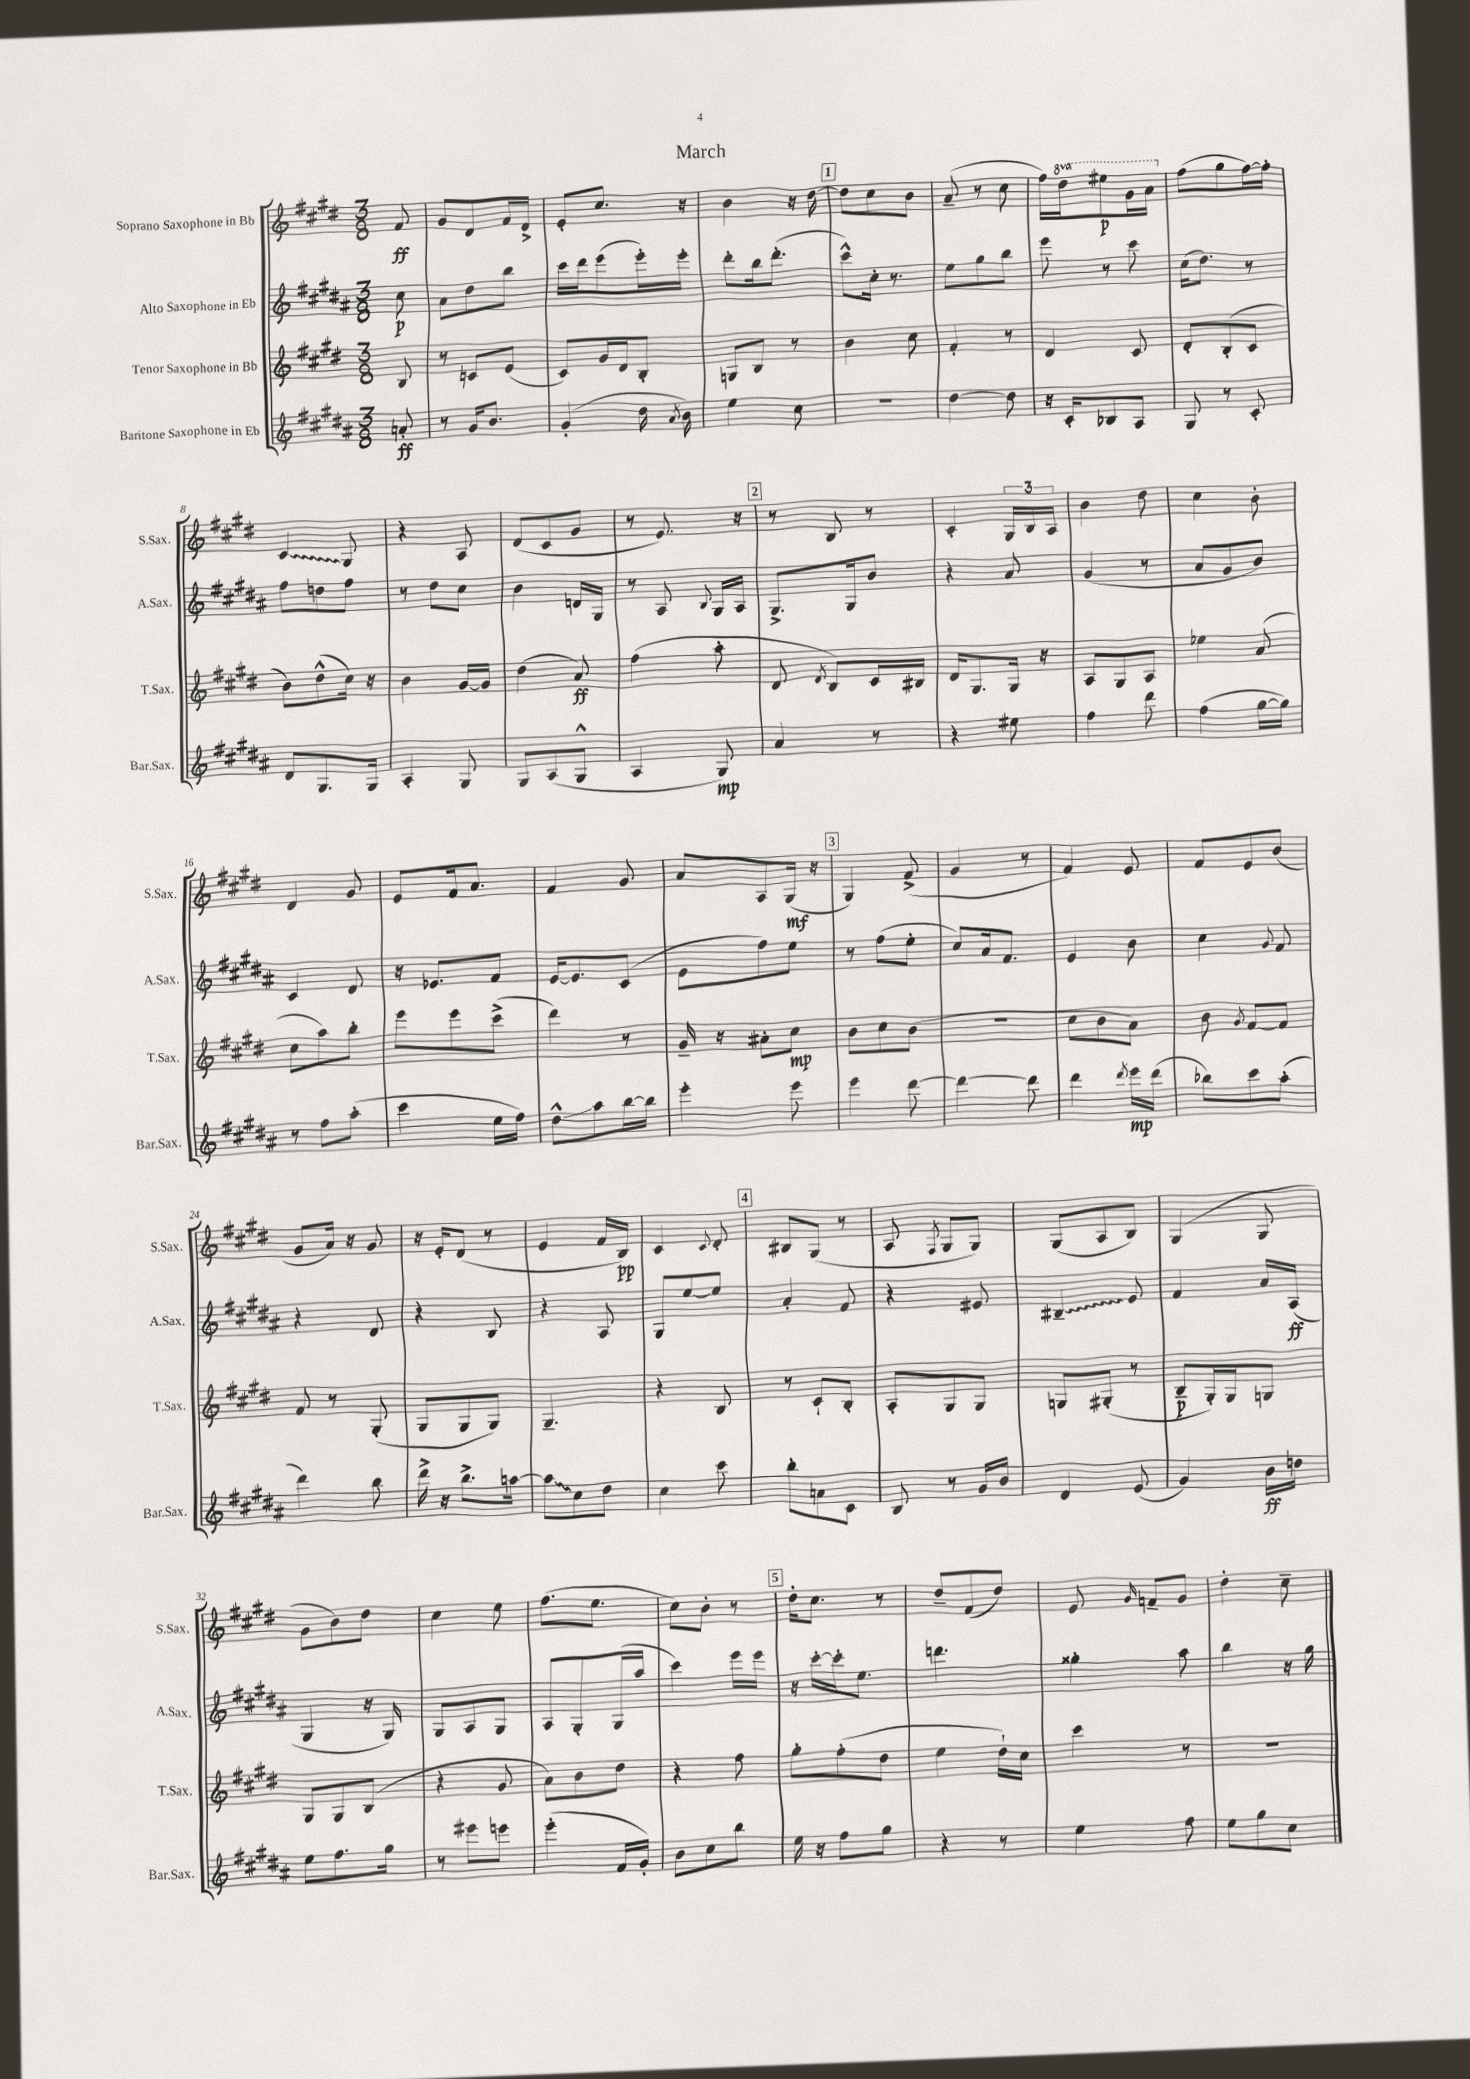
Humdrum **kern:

**kern	**kern	**kern	**kern
*staff4	*staff3	*staff2	*staff1
*clefG2	*clefG2	*clefG2	*clefG2
*k[f#c#g#d#a#]	*k[f#c#g#d#]	*k[f#c#g#d#a#]	*k[f#c#g#d#]
*M3/8	*M3/8	*M3/8	*M3/8
8a'	8B	8cc#	8f#
=	=	=	=
8r	8r	8a#	8g#
16g#	8c	8dd#	8d#
8.b	.	.	.
.	(8e	8bb	16f#
.	.	.	16d#^
=	=	=	=
(4g#'	8c#)	16ccc#	8e'
.	.	16ddd#	.
.	16g#	(8eee	8.cc#
.	16d#	.	.
16dd#	8B'	16eee')	.
8qa#	.	.	.
16b)	.	16eee'	16r
=	=	=	=
4ee	8G	8ddd#'	4b
.	8B	16bb	.
.	.	(8.ddd#'	.
8cc#	8r	.	16r
.	.	.	[16dd#
=	=	=	=
4.r	4b	8ccc#^^)	8dd#]
.	.	16cc#'	8cc#
.	.	8.r	.
.	8cc#	.	8b
=	=	=	=
[4dd#	4f#'	8ee	(8a~
.	.	8gg#	8r
8dd#]	8r	8bb	8cc#
=	=	=	=
16r	4d#	8eee	16ff#)
16c#'	.	.	16ddd#
8B-	.	8r	8eee#
8A#	8c#	8ccc#	16gg#
.	.	.	16aa
=	=	=	=
8G#	8d#'	(16cc#	(8ff#
.	.	8.dd#)	.
8r	(8B'	.	8gg#
8c#'	8c#	8r	[16ff#)
.	.	.	16ff#']
=	=	=	=
8d#	8b)	8ff#	4c#
8.G#	(8dd#^^	8dd	.
.	16cc#)	8ff#	8G#
16G#	16r	.	.
=	=	=	=
4A#'	4b	8r	4r
.	.	8dd#	.
8G#	[16g#	8cc#	8A
.	16g#]	.	.
=	=	=	=
8G#	(4dd#	4b	(8d#
(8A#	.	.	8c#
8G#^^	8a)	16d	8g#
.	.	16G#	.
=	=	=	=
4A#	(4ff#	8r	8r
.	.	8A#	8.e)
.	.	8qqB	.
8G#)	8aa'	16G#	.
.	.	16A#	16r
=	=	=	=
4a#	8d#	8.G#^	8r
.	8qd#	.	.
.	8B)	.	8B
.	.	16G#	.
8r	16c#	8b	8r
.	16B#	.	.
=	=	=	=
4r	16d#	4r	4c#'
.	8.G#	.	.
8ee#	16G#	8a#	24G#
.	.	.	24B
.	16r	.	.
.	.	.	24A
=	=	=	=
4ff#	8A	(4g#	4b
.	8G#	.	.
8ddd#	8A	8r	8dd#
=	=	=	=
(4ff#	4ee-	8a#	4cc#
.	.	8g#	.
[16gg#	(8a	8b)	8b'
16gg#])	.	.	.
=	=	=	=
8r	8cc#	4c#	4d#
8ff#	8aa)	.	.
(8aa#'	8bb'	8d#	8g#
=	=	=	=
4ccc#	8eee	16r	8e
.	.	8.e-	.
.	8eee	.	16f#
.	.	.	8.a
16ee	(8ccc#^	8f#	.
16ff#)	.	.	.
=	=	=	=
8dd#^^	4ddd#)	[16e	4f#
.	.	8.e]	.
8aa#	.	.	.
[16bb	8r	(8c#	8g#
16bb]	.	.	.
=	=	=	=
4eee'	16g#~	8e	8a
.	16r	.	.
.	8a#'	8ff#)	8A
8eee	8cc#	8ee	(16G#
.	.	.	16r
=	=	=	=
4eee	8b	8r	4G#)
.	8cc#	(8ff#	.
[8ddd#	(8b	8ee'	(8f#^
=	=	=	=
4ddd#_	4.r	8cc#)	4g#
.	.	16a#	.
.	.	8.f#	.
8ddd#]	.	.	8r
=	=	=	=
4ddd#	8cc#	4e	4f#)
.	8b	.	.
8qddd#	.	.	.
16eee	8a)	8b	8e
(16ddd#	.	.	.
=	=	=	=
8bb-)	8b	4cc#	8f#
.	8qg#	.	.
8ccc#	[8f#	.	8e
.	.	8qqg#	.
(8aa#'	8f#]	8f#	(8b
=	=	=	=
4ddd#)	8f#	4r	8g#
.	8r	.	16a)
.	.	.	16r
8bb	(8G#'	8d#	8g#
=	=	=	=
16ddd#^	8G#	4r	16r
16r	.	.	16e'
8.bb^	8G#	.	(8d#
.	8G#)	8B	8r
[16aa	.	.	.
=	=	=	=
8aa]	4.G#~	4r	4e
8cc#	.	.	.
8dd#	.	8A#	16f#
.	.	.	16B)
=	=	=	=
4cc#	4r	8G#	4c#
.	.	[8ee	.
.	.	.	8qqc#
8ccc#	8B	8ee]	8d#'
=	=	=	=
8bb'	8r	4a#'	8B#
8a	8c#`	.	(8G#
8c#	8B'	8f#	8r
=	=	=	=
8B	8A'	4r	8A
.	.	.	8qF#
8r	8G#	.	8G#
16g#	8G#	8e#	8G#)
16b	.	.	.
=	=	=	=
4d#	8G	4B#~	(8G#
.	(8G#'	.	8A
(8e	8r	8e	8B)
=	=	=	=
4g#)	8B~	4f#	(4G#
.	16G#')	.	.
.	16G#	.	.
16b	8G	16a#	8G#
16dd	.	(16A#	.
=	=	=	=
8ee	8G#	4G#	8g#
8.ff#	8G#	.	8b)
.	(8B	16r	8dd#
16gg#	.	16G#)	.
=	=	=	=
8r	4r	8G#	4cc#
8eee#	.	8A#	.
8eee	8g#	8G#	8ee
=	=	=	=
(4eee'	8a)	8A#	(8.ff#
.	8b	8G#'	.
.	.	.	8.ee
16f#	8dd#	(16G#	.
16g#')	.	16aa#	.
=	=	=	=
8b	4r	4ccc#)	8cc#)
8cc#	.	.	8b'
8bb	8ff#	16eee	8r
.	.	16eee	.
=	=	=	=
16ee	8gg#'	16r	16dd#'
16r	.	[16ccc#'	8.cc#
8ff#	(8ff#'	16ccc#']	.
.	.	8.ee	.
8gg#	8dd#	.	8r
=	=	=	=
4r	4ee	4.ddd	8dd#~
.	.	.	(8f#
8r	16dd#`)	.	8dd#)
.	16cc#	.	.
=	=	=	=
4ee	4ccc#	4gg##'	8e
.	.	.	16qqg#
.	.	.	8f~
8ff#	8r	8aa#	8g#
=	=	=	=
8ee	4.r	4bb	4dd#'
8gg#	.	.	.
8cc#	.	16r	8cc#~
.	.	16gg#	.
==	==	==	==
*-	*-	*-	*-
